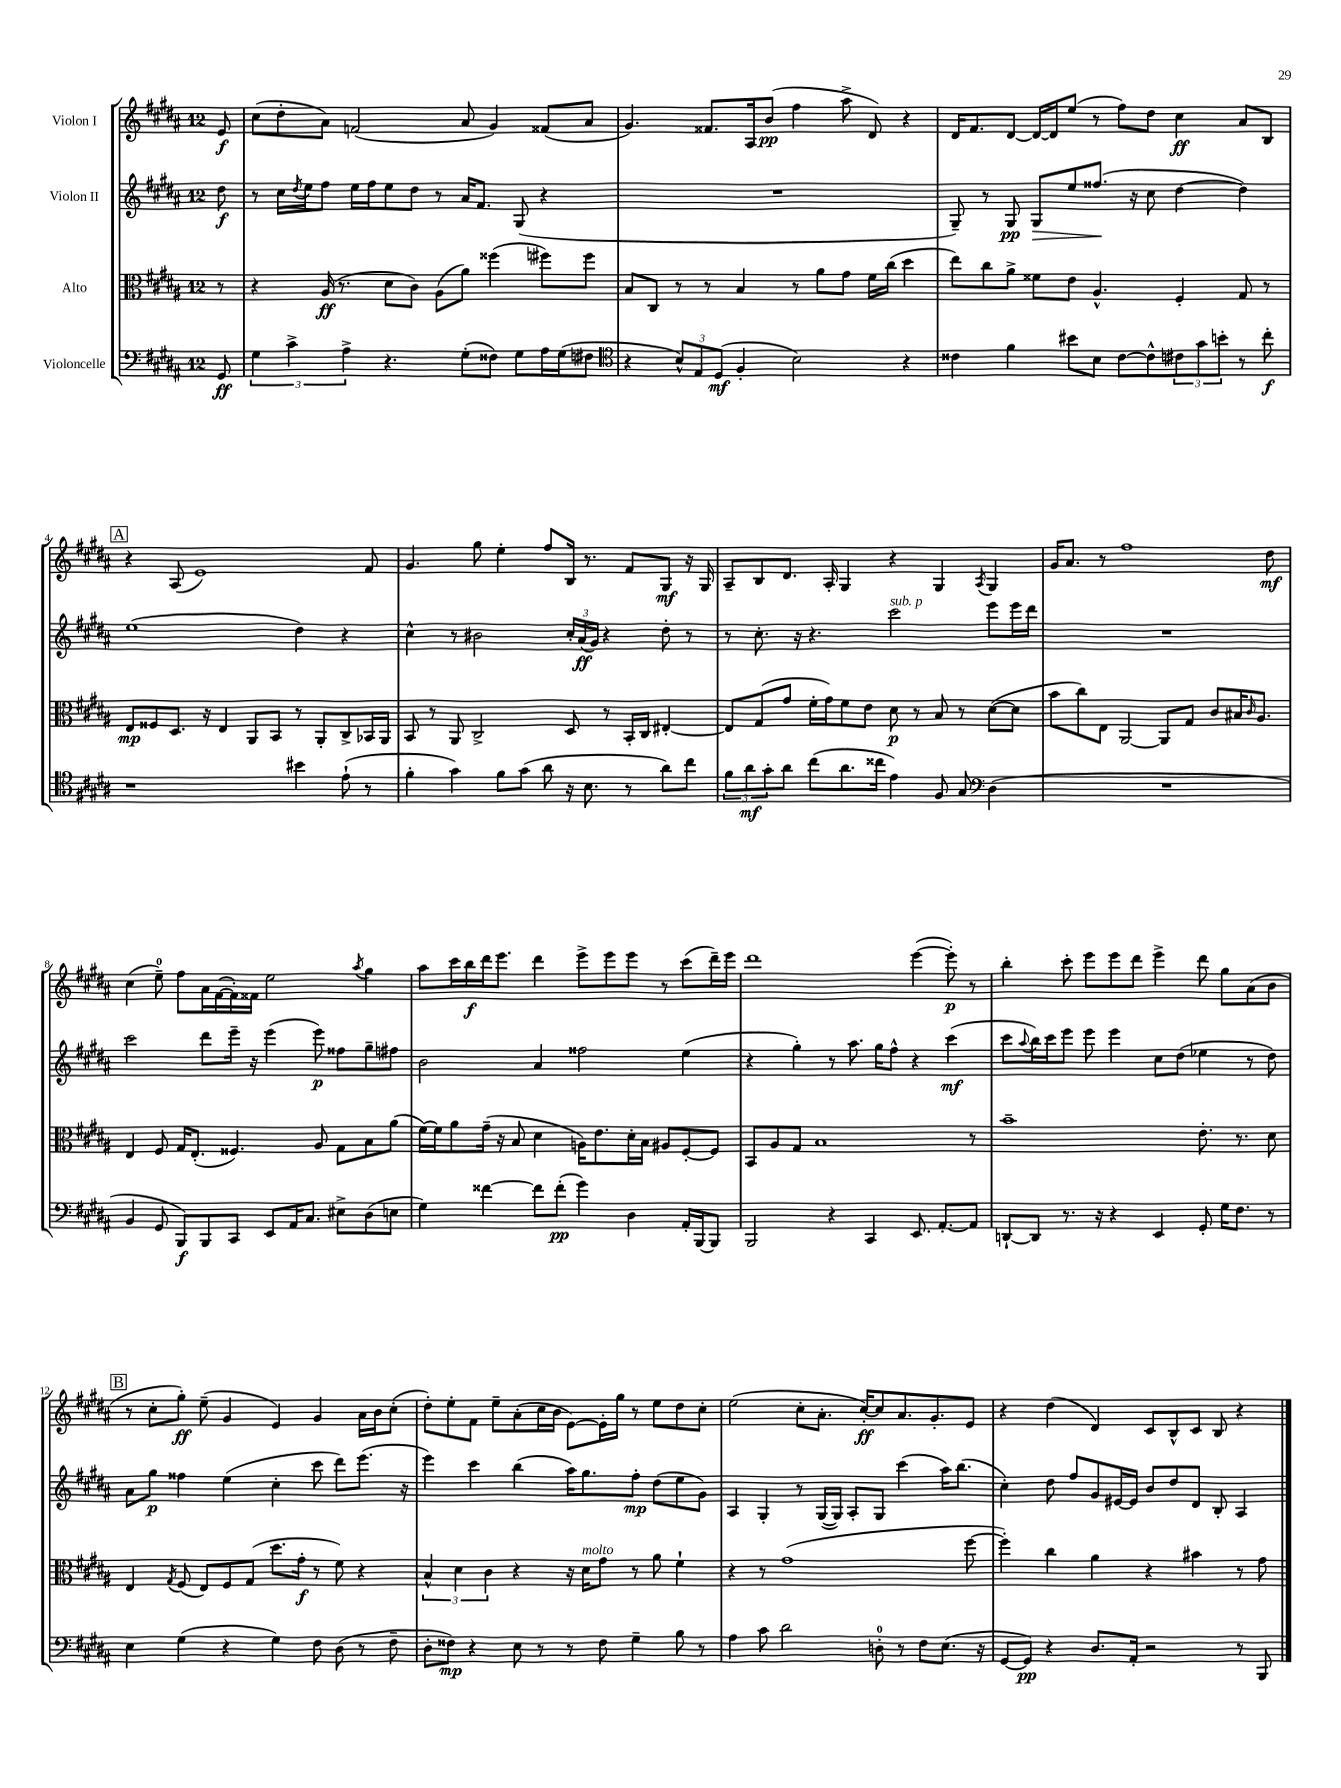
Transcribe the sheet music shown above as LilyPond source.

<<
\new StaffGroup <<
\new Staff = "s0" \with { instrumentName = "Violon I" } {
    \clef treble \key b \major \once \override Staff.TimeSignature.style = #'single-digit \time 12/8 \partial 8
    e'8\f |
    cis''8( dis''8-. ais'8) f'2( ais'8 gis'4) fisis'8( ais'8 |
    gis'4.) fisis'8. ais16 b'8\pp( fis''4 ais''8-> dis'8) r4 |
    dis'16 fis'8. dis'8~ dis'16~ dis'16 e''8( r8 fis''8) dis''8 cis''4\ff ais'8 b8 |
    \mark \markup { \box "A" } r4 ais8( e'1) fis'8 |
    gis'4. gis''8 e''4-. fis''8 b16 r8. fis'8 gis8\mf r16 gis16 |
    ais8-- b8 dis'8. ais16-. gis4 r4 gis4 \acciaccatura { ais8 } gis4 |
    gis'16 ais'8. r8 fis''1 dis''8\mf |
    cis''4( e''8-0--) fis''8 ais'16 fis'16~( fis'16-.) fisis'16 e''2 \acciaccatura { ais''8 } gis''4 |
    ais''8 cis'''16 b''16\f dis'''16 e'''8. dis'''4 e'''8-> e'''8 e'''8 r8 cis'''8( dis'''16--) e'''16 |
    dis'''1 e'''4~( e'''8-.\p) r8 |
    b''4-. cis'''8-. e'''8 e'''8 dis'''8 e'''4-> dis'''8 gis''8 ais'8( b'8 |
    \mark \markup { \box "B" } r8 cis''8-. gis''8-.\ff) e''8--( gis'4 e'4) gis'4 ais'16 b'16 cis''8-.( |
    dis''8-.) e''8-. fis'8 e''8-- ais'8-.( cis''16 b'16 e'8~) e'16-. gis''16 r8 e''8 dis''8 cis''8-. |
    e''2( cis''8-. ais'8.-. cis''16~-.\ff) cis''8 ais'8. gis'8.-. e'8 |
    r4 dis''4( dis'4) cis'8 b8-^ cis'8 b8 r4 \bar "|." |
}
\new Staff = "s1" \with { instrumentName = "Violon II" } {
    \clef treble \key b \major \once \override Staff.TimeSignature.style = #'single-digit \time 12/8 \partial 8
    dis''8\f |
    r8 cis''16 \acciaccatura { dis''8 } e''16 fis''8 e''16 fis''16 e''8 dis''8 r8 ais'16 fis'8. gis8( r4 |
    R1. |
    gis8--) r8 gis8\pp gis8\> e''8 fisis''8.\!( r16 cis''8 dis''4~ dis''4) |
    \mark \markup { \box "A" } e''1( dis''4) r4 |
    cis''4-^ r8 bis'2 \tuplet 3/2 { cis''16-. ais'16\ff( gis'16) } r4 dis''8-. r8 |
    r8 cis''8.-. r16 r4. cis'''2^\markup { \italic "sub. p" } e'''8 e'''16 dis'''16 |
    R1. |
    cis'''2 dis'''8 e'''16-- r16 e'''4( e'''8\p) fisis''8 gis''8-- fis''8 |
    b'2 ais'4 fisis''2 e''4( |
    r4 gis''4-.) r8 ais''8. gis''16 fis''8-^ r4 cis'''4\mf( |
    cis'''8 \appoggiatura { ais''8 } b''16) cis'''16 e'''8 e'''8 e'''4 cis''8 dis''8( ees''4 r8 dis''8) |
    \mark \markup { \box "B" } ais'8 gis''8\p fisis''4 e''4( cis''4-. cis'''8 dis'''8) e'''8.( r16 |
    e'''4) cis'''4 b''4( ais''16) gis''8. fis''8-.\mp dis''8( e''8 gis'8) |
    ais4 gis4-. r8 gis16~( gis16) ais8-. gis8 cis'''4( ais''16) b''8.( |
    cis''4-.) dis''8 fis''8 gis'8 eis'16~ eis'16 b'8 dis''8 dis'8 b8-. ais4 \bar "|." |
}
\new Staff = "s2" \with { instrumentName = "Alto" } {
    \clef alto \key b \major \once \override Staff.TimeSignature.style = #'single-digit \time 12/8 \partial 8
    r8 |
    r4 ais16\ff( r8. dis'8 cis'8) ais8( ais'8) fisis''4( fis''8) fis''8 |
    b8 cis8 r8 r8 b4 r8 ais'8 gis'8 fis'16 cis''16( dis''4 |
    e''8) cis''8 ais'8-> fisis'8 e'8 ais4.-^ fis4-. gis8 r8 |
    \mark \markup { \box "A" } e8\mp fisis8 dis8. r16 e4 ais,8 b,8 r8 ais,8-. cis8-> bes,16 ais,16 |
    b,8 r8 ais,8 cis2-> dis8 r8 b,16-. cis16 eis4~-. |
    eis8 gis8( gis'8 fis'16-. gis'16) fis'8 e'8 dis'8\p r8 b8 r8 dis'8~( dis'8 |
    b'8 cis''8) e8 ais,2~ ais,8 gis8 cis'8 bis16 \grace { cis'16 } ais8. |
    e4 fis8 gis16 e8.-.( fisis4.) ais8 gis8 b8 ais'8( |
    fis'16~) fis'16 ais'8 gis'16--( r16 b8 dis'4 a16) e'8. dis'16-. b16 ais8 fis8~-. fis8 |
    b,8 ais8 gis8 b1 r8 |
    b'1-- e'8.-. r8. dis'8 |
    \mark \markup { \box "B" } e4 \acciaccatura { gis8 } fis8( e8) fis8 gis8( dis''8. gis'16-.\f r8 fis'8) r4 |
    \tuplet 3/2 { b4-^ dis'4 cis'4 } r4 r16 dis'16^\markup { \italic "molto" } gis'8 r8 ais'8 fis'4-! |
    r4 r8 gis'1( fis''8~ |
    fis''4-.) cis''4 ais'4 r4 bis'4 r8 gis'8 \bar "|." |
}
\new Staff = "s3" \with { instrumentName = "Violoncelle" } {
    \clef bass \key b \major \once \override Staff.TimeSignature.style = #'single-digit \time 12/8 \partial 8
    gis,8\ff |
    \tuplet 3/2 { gis4 cis'4-> ais4-> } r4. gis8-.( fisis8) gis8 ais16 gis16( fis8 |
    \clef tenor r4 \tuplet 3/2 { b8-^) e8 dis8\mf( } fis4-. b2) r4 |
    cisis'4 fis'4 bis'8 b8 cisis'8~ cisis'8-^ \tuplet 3/2 { cis'8 gis'8 b'8-. } r8 cis''8-.\f |
    \mark \markup { \box "A" } r1 bis'4 e'8-!( r8 |
    fis'4-. gis'4) fis'8 gis'8( ais'8 r16 b8. r8 ais'8) cis''8 |
    \tuplet 3/2 { fis'8 ais'8\mf gis'8-. } ais'8 cis''8( ais'8. cisis''16 e'4) fis8 gis8 \clef bass dis4( |
    R1. |
    b,4 gis,8 b,,8\f) b,,8 cis,8 e,8 ais,16 cis8. eis8-> dis8( e8 |
    gis4) fisis'4~ fisis'8 fisis'8-.\pp( gis'4) dis4 ais,16-. b,,16~ b,,8 |
    b,,2 r4 cis,4 e,8. ais,8.~-. ais,8 |
    d,8~-! d,8 r8. r16 r4 e,4 gis,8-. gis16 fis8. r8 |
    \mark \markup { \box "B" } e4 gis4( r4 gis4) fis8 dis8( r8 fis8-- |
    dis8-. fisis8\mp) r4 e8 r8 r8 fisis8 gis4-- b8 r8 |
    ais4 cis'8 dis'2 d8-0-. r8 fis8 e8.( r16 |
    gis,8~ gis,8\pp) r4 dis8. ais,16-. r2 r8 b,,8 \bar "|." |
}
>>
>>
